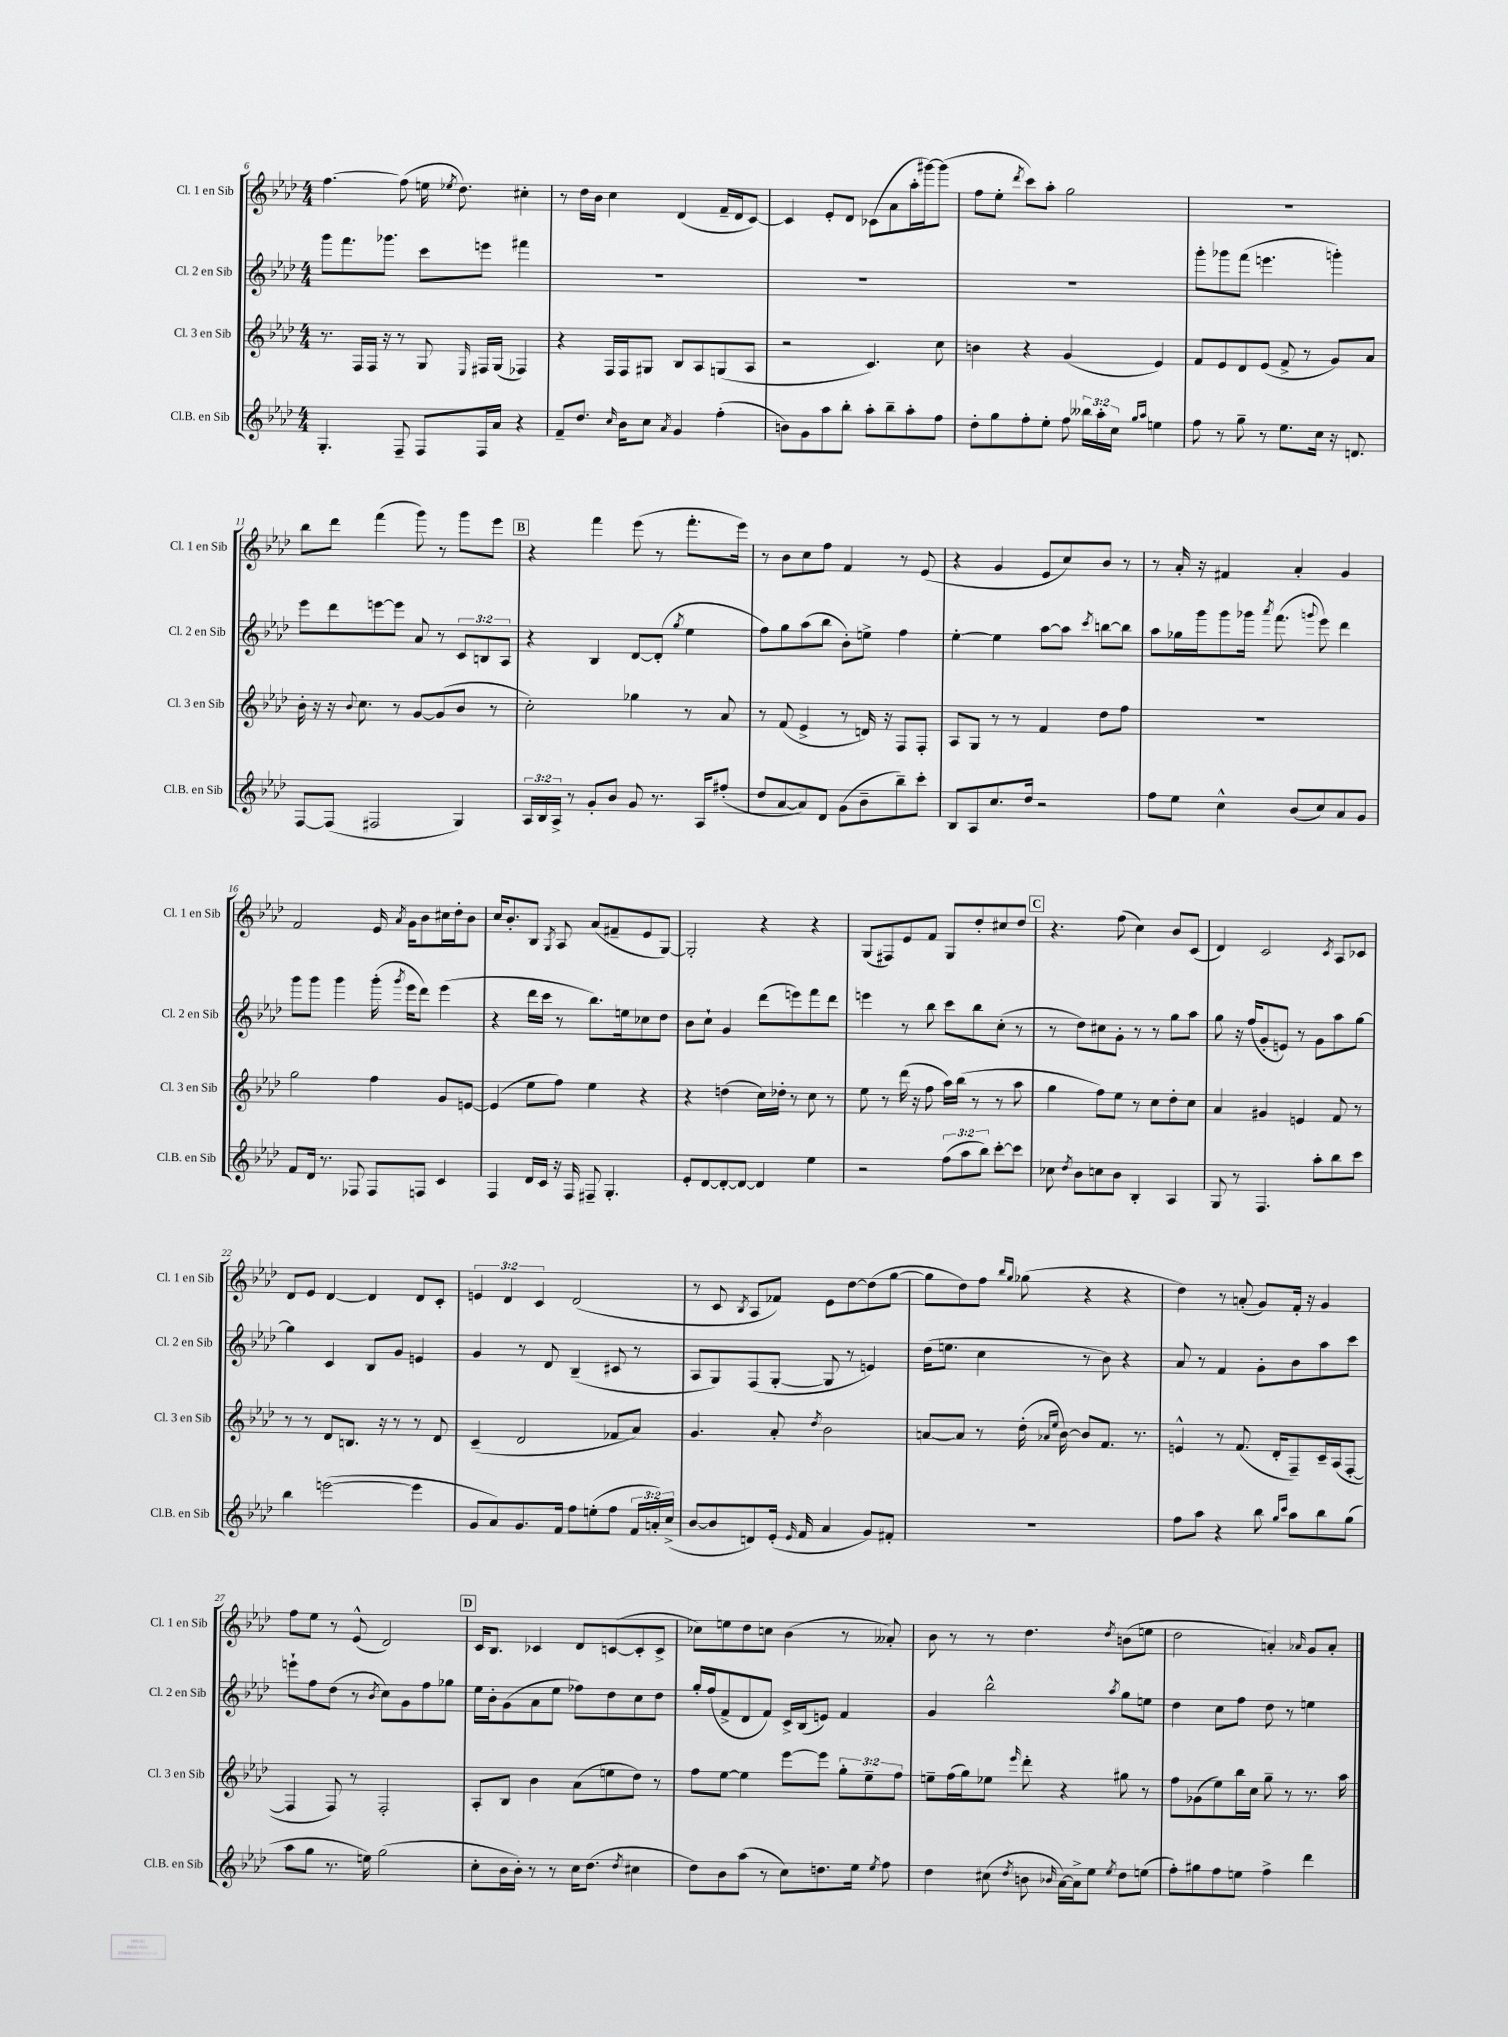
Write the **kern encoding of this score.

**kern	**kern	**kern	**kern
*part4	*part3	*part2	*part1
*staff4	*staff3	*staff2	*staff1
*I"Cl.B. en Sib	*I"Cl. 3 en Sib	*I"Cl. 2 en Sib	*I"Cl. 1 en Sib
*I'Cl.B. en Sib	*I'Cl. 3 en Sib	*I'Cl. 2 en Sib	*I'Cl. 1 en Sib
*clefG2	*clefG2	*clefG2	*clefG2
*k[b-e-a-d-]	*k[b-e-a-d-]	*k[b-e-a-d-]	*k[b-e-a-d-]
*M4/4	*M4/4	*M4/4	*M4/4
=6	=6	=6	=6
4.G'/	8.r	8ggg\L	[4.ff\
.	.	8.fff\	.
.	16F/LL	.	.
.	16F/JJ	.	.
.	16r	8.ggg-X\J	.
8F~/	8r	.	(8ff\]
8F/L	8G/	8ccc\L	16een\
.	.	.	8qee-X/
.	.	.	8.dd-\)
.	16qqE-/	.	.
16F/L	16F#X/LL	8eeen\J	.
16a-/JJ	(16G/JJ	.	.
4r	4F-X/)	4fff#X\	4cc#X'\
=7	=7	=7	=7
8f~/L	4r	1r	8r
8.dd-/J	.	.	16dd-\LL
.	.	.	16b-\JJ
.	16F/LL	.	4cc\
16qqcc/	.	.	.
16b-\KL	16F/J	.	.
8cc\J	8G#X/J	.	.
8qa-/	.	.	.
4g/	8B-/L	.	(4d-/
.	8A-/	.	.
(4ff'\	(8Gn/	.	16f~/LL
.	.	.	16d-/J
.	8A-/J	.	[8c/J)
=8	=8	=8	=8
8bn\L)	2r	1r	4c/]
8g\	.	.	.
8aa-\	.	.	8e-'/L
8bb-'\J	.	.	8d-/J
8aa-'\L	4.c/)	.	(8c-X\L
8bb-~\	.	.	8a-\
8aa-'\	.	.	16aa-'\L
.	.	.	[16ggg#X\J)
8ff\J	8cc\	.	(8ggg#\J]
=9	=9	=9	=9
8dd-'\L	4bn\	1r	8ff\L
8gg\	.	.	8ee-'\J
.	.	.	8qddd-/
8ff'\	4r	.	8ccc\L)
8ee-'\J	.	.	8aa-'\J
8ff\	(4g/	.	2gg\
24bb--X\LL	.	.	.
24aa-'\	.	.	.
24cc\JJ	.	.	.
16qqgg/LL	.	.	.
16qqaa-/JJ	.	.	.
4een\	4e-/)	.	.
=10	=10	=10	=10
8ff\	8f/L	8ggg'\L	1r
8r	8e-/	8ggg-X\	.
8gg~\	8d-/	(8fff\J	.
8r	(8e-/J	4.eeen\	.
8.ee-\L	8f^/	.	.
.	8r	.	.
16cc\Jk	.	.	.
16r	8g/L)	4gggn'\)	.
8.dn/	.	.	.
.	8a-/J	.	.
!!LO:LB:g=z
=11	=11	=11	=11
[8F/L	16b-'\	8eee-\L	8bb-\L
.	16r	.	.
(8F/J]	16r	8ddd-\	8ddd-\J
.	8qqb-/	.	.
.	8.cc\	.	.
2F#X/	.	[8eeen\	(4fff\
.	8r	8eee\J]	.
.	[8g/L	8a-/	8ggg\)
.	(8g/]	8r	8r
4G/)	8b-/J	12c/L	8ggg\L
.	.	12Bn/	.
.	8r	.	8eee-\J
.	.	12A-/J	.
!!LO:REH:place=s1:t=B
=12	=12	=12	=12
24A-/LL	2cc'\)	4r	4r
24B-/	.	.	.
24A-^/JJ	.	.	.
8r	.	.	.
8g'/L	.	4B-/	4fff\
8b-/J	.	.	.
8g/	4gg-X\	[8d-/L	(8eee-\
8.r	.	(8d-'/J]	8r
.	.	8qgg/	.
.	8r	4ee-\	8.fff'\L
16A-/KL	.	.	.
(8ff#X'/J	8a-/	.	.
.	.	.	16eee-\Jk)
=13	=13	=13	=13
8dd-/L	8r	8ff\L)	8r
[8a-/	(8f/	8gg\	8b-\L
8a-/])	4e-^/	(8aa-\	8cc\
8d-/J	.	8bb-\J	8ff\J
(8g\L	8r	8b-'\L)	4f/
8b-~\	16dn/)	8een^\J	.
.	16r	.	.
8bb-~\)	8F/L	4ff\	8r
8ccc'\J	8F'/J	.	(8e-/
=14	=14	=14	=14
8B-/L	8A-/L	[4ee-'\	4r
8A-/	8G/J	.	.
8.cc/	8r	4ee-\]	4g/
.	8r	.	.
16dd-/Jk	.	.	.
2r	4f/	[8aa-\L	8e-/L
.	.	8aa-\J]	8cc/)
.	.	8qccc/	.
.	8dd-\L	[8bbn\L	8b-/J
.	8ff\J	8bb\J]	8r
=15	=15	=15	=15
8ff\L	1r	8aa-\L	8r
8ee-\J	.	16gg-X\L	16a-'/
.	.	16ggg\J	16r
4cc^^\	.	8ggg\	4f#X/
.	.	16ggg-X\Jk	.
.	.	8qaaa-/	.
.	.	(8.fff\	.
(8b-/L	.	.	4a-'/
.	.	8qqgggn/	.
8cc/)	.	8eee-\)	.
8a-/	.	4ddd-\	4g/
8g/J	.	.	.
!!LO:LB:g=z
=16	=16	=16	=16
8f/L	2gg\	8ggg\L	2f/
16d-/Jk	.	8ggg\J	.
8.r	.	.	.
.	.	4ggg\	.
8F-X/	.	.	.
8F-/L	4ff\	(16ggg'\	16e-/
.	.	8qggg/	8qa-/
.	.	16eee-\KL	16g\KL
8Fn/J	.	8ddd-\J)	8b-\
4c/	8g/L	(4eee-\	16cc#X\L
.	.	.	16dd-'\J
.	[8en/J	.	8b-\J
=17	=17	=17	=17
4F/	(4e/]	4r	16cc/KL
.	.	.	8.b-'/
16d-/LL	8ee-\L	16ddd-\LL	8B-/J
16c/JJ	.	16ccc\JJ	.
.	.	.	8qG/
16r	8ff\J)	8r	8A-/
16F/	.	.	.
8F#X~/	4ee-\	8.bb-\L)	(8a-/L
4.G'/	.	.	8f#X~/
.	.	16een\k	.
.	4r	8cc-X\	8e-/
.	.	8dd-\J	[8G/J)
=18	=18	=18	=18
8e-'/L	4r	8b-\L	2G'/]
[8d-/	.	8cc`\J	.
8d-'/_	(4ddn\	4g/	.
8d-/J_	.	.	.
4d-/]	16cc\LL)	(8ddd-\L	4r
.	16dd-X'\JJ	.	.
.	8r	8eeen\)	.
4ee-\	8cc\	8fff\	4r
.	8r	8ddd-\J	.
=19	=19	=19	=19
2r	8ee-\	4eeen\	(8G/L
.	8r	.	8F#X/)
.	(16ddd-\	8r	8e-/
.	16r	.	.
.	8ff\	8bb-\	8f/J
(12ff\L	16aa-\LL)	8ccc\L	8G/L
.	(16bb-\JJ	.	.
12aa-\	.	.	.
.	8r	8bb-\	8dd-'/
12bb-\J)	.	.	.
[8ccc'\L	8r	(8cc'\J	8cc#X/
8ccc\J]	8aa-\	8r	8dd-/J
!!LO:REH:place=s1:t=C
=20	=20	=20	=20
8cc-X\	4gg\	8r	4.r
8qdd-/	.	.	.
8b-\L	.	8dd-\L)	.
8ccn\	8ff\L)	8cc#X\	.
8b-\J	8ee-\J	8g'\J	(8ff\
4B-'/	8r	8r	4cc\)
.	8cc\L	8r	.
4A-/	8dd-'\	8gg\L	8b-/L
.	8cc\J	8aa-\J	(8c/J
=21	=21	=21	=21
8G/	4a-/	8gg\	4d-/)
8r	.	16r	.
.	.	(16ff/KL	.
4.F/	4g#X/	8g'/	2c/
.	.	8en/J)	.
.	4en/	8r	.
8aa-'\L	.	8g\L	.
.	.	.	8qc/
8bb-\	8f/	8aa-\	8A-/L
8ccc\J	8r	[8gg\J	8c-X/J
!!LO:LB:g=z
=22	=22	=22	=22
4bb-\	8r	4gg\]	8d-/L
.	8r	.	8e-/J
([2eeen\	8d-/L	4c/	[4d-/
.	8.Bn/J	.	.
.	.	8B-/L	4d-/]
.	16r	.	.
.	8r	8g/J	.
4eee\]	8r	4en/	8d-/L
.	8d-/	.	8c'/J
=23	=23	=23	=23
8g/L	(4c~/	4g/	6en/
8a-/)	.	.	.
.	.	.	6d-/
8.g/	2d-/	8r	.
.	.	.	6c/
.	.	8d-/	.
16f/Jk	.	.	.
8ff\L	.	(4B-~/	(2d-/
(8een'\	.	.	.
8ff\J	8f-X/L	8c#X/	.
24f/LL	8a-/J)	8r	.
24an'/)	.	.	.
(24cc^/JJ	.	.	.
=24	=24	=24	=24
[8b-/L	4.g/	8A-/L	8r
8b-/]	.	8G/)	8c/
.	.	.	8qB-/
8dn/)	.	(8F/	8A-/L
(16e-'/Jk	8a-'/	[8G'/J	8f-X/J)
16qqe-/	.	.	.
16f/	.	.	.
.	8qdd-/	.	.
4a-/	2b-\	8G/]	8e-\L
.	.	8r	[8dd-\
8g/L)	.	4en/)	(8dd-\]
8f#X'/J	.	.	[8gg\J
=25	=25	=25	=25
1r	[8an/L	(16dd-\KL	8gg\L]
.	.	8.een\J	.
.	8a/J]	.	8dd-\)
.	8r	4cc\	8ff\J
.	.	.	16qqbb-/LL
.	.	.	16qqgg/JJ
.	(16dd-'\	.	(8gg-X\
.	16qqa-X/LL	.	.
.	16qqee-/JJ	.	.
.	[16b-\)	.	.
.	8b-/L]	8r	4r
.	8.f/J	8b-\)	.
.	.	4r	4r
.	8.r	.	.
=26	=26	=26	=26
8ff\L	4en^^/	8a-/	4dd-\)
8aa-\J	.	8r	.
4r	8r	4f/	8r
.	(8.f/	.	(8an'/
8bb-\	.	8g'\L	8g/L)
.	16d-'/KL	.	.
16qqgg/LL	.	.	.
16qqccc/JJ	.	.	.
8aa-\L	8F~/)	8b-\	16f'/Jk
.	.	.	16r
8bb-\	16c~/L	8aa-\	4g/
.	(16A-/J	.	.
(8gg\J	[8F'/J	8ccc\J	.
!!LO:LB:g=z
=27	=27	=27	=27
8aa-\L	4F/]	8eeen`\L	8ff\L
8gg\J	.	8ff\	8ee-\J
8.r	8F/)	(8dd-\J	8r
.	8r	8r	(8e-^^/
16een\)	.	.	.
.	.	8qb-/	.
(2gg\	2F'/	8cc\L)	2d-/)
.	.	8g\	.
.	.	8ff\	.
.	.	8gg-X\J	.
!!LO:REH:place=s1:t=D
=28	=28	=28	=28
8cc'\L	8A-'/L	16ee-\LL	16c/KL
.	.	16b-'\J	8.B-/J
16b-\L	8B-/J	(8g\	.
16b-'\JJ)	.	.	.
8r	4b-\	8a-\	4c-X/
8r	.	8ee-\J	.
16cc\KL	(8a-\L	8ff-X\L)	8d-/L
(8.dd-\J	.	.	.
.	8een\	8dd-\	([8cn/
8qdd-/	.	.	.
4cc#X\	8dd-\J)	8cc\	8c'/]
.	8r	8dd-\J	8c^/J
=29	=29	=29	=29
8dd-\L)	8ff\L	16gg'/LL	8cc-X\L)
.	.	(16ff/J	.
8b-\	[8ee-\J	8f^/	8een\
(8aa-\J	4ee-\]	8d-/	8dd-\
8r	.	8f/J)	8ccn\J
8cc\L)	[8eee-\L	16c^/LL	(4b-\
.	.	(16B-/J	.
8.ddn\	8eee-\J]	8en/J)	.
.	12gg'\L	4f/	8r
16ee-\Jk	.	.	.
.	12ee-~\	.	.
8qee-/	.	.	.
8ff\	.	.	8a--X'/)
.	12ff\J	.	.
=30	=30	=30	=30
4dd-\	8een~\L	4g/	8b-\
.	(16ff\L	.	8r
.	16gg\J)	.	.
(8cc#X\	8ee-X\J	2bb-^^\	8r
8qdd-/	16qqeee-/	.	.
8bn\	8ddd-'\	.	4.dd-\
16qqb-X/	.	.	.
[16a-\LL)	4r	.	.
16a-^\J]	.	.	.
8ee-\J	.	.	.
8qee-/	.	8qaa-/	8qdd-/
8dd-\L	8gg#X\	8gg\L	(8bn\L
(8een\J	8r	8een\J	8een\J
=31	=31	=31	=31
8ff'\L)	8ff\L	4dd-\	2dd-\
8gg#X\	(8g-X\	.	.
8ff\	8ee-\)	8cc\L	.
8een\J	16bb-\L	8ff\J	.
.	16cc\JJ	.	.
4ff^\	8gg~\	8dd-\	4an'/)
.	8r	8r	.
.	.	.	16qqa-X/
4ddd-\	8.r	4een\	8g/L
.	.	.	8a-'/J
.	16aa-\	.	.
==	==	==	==
*-	*-	*-	*-
